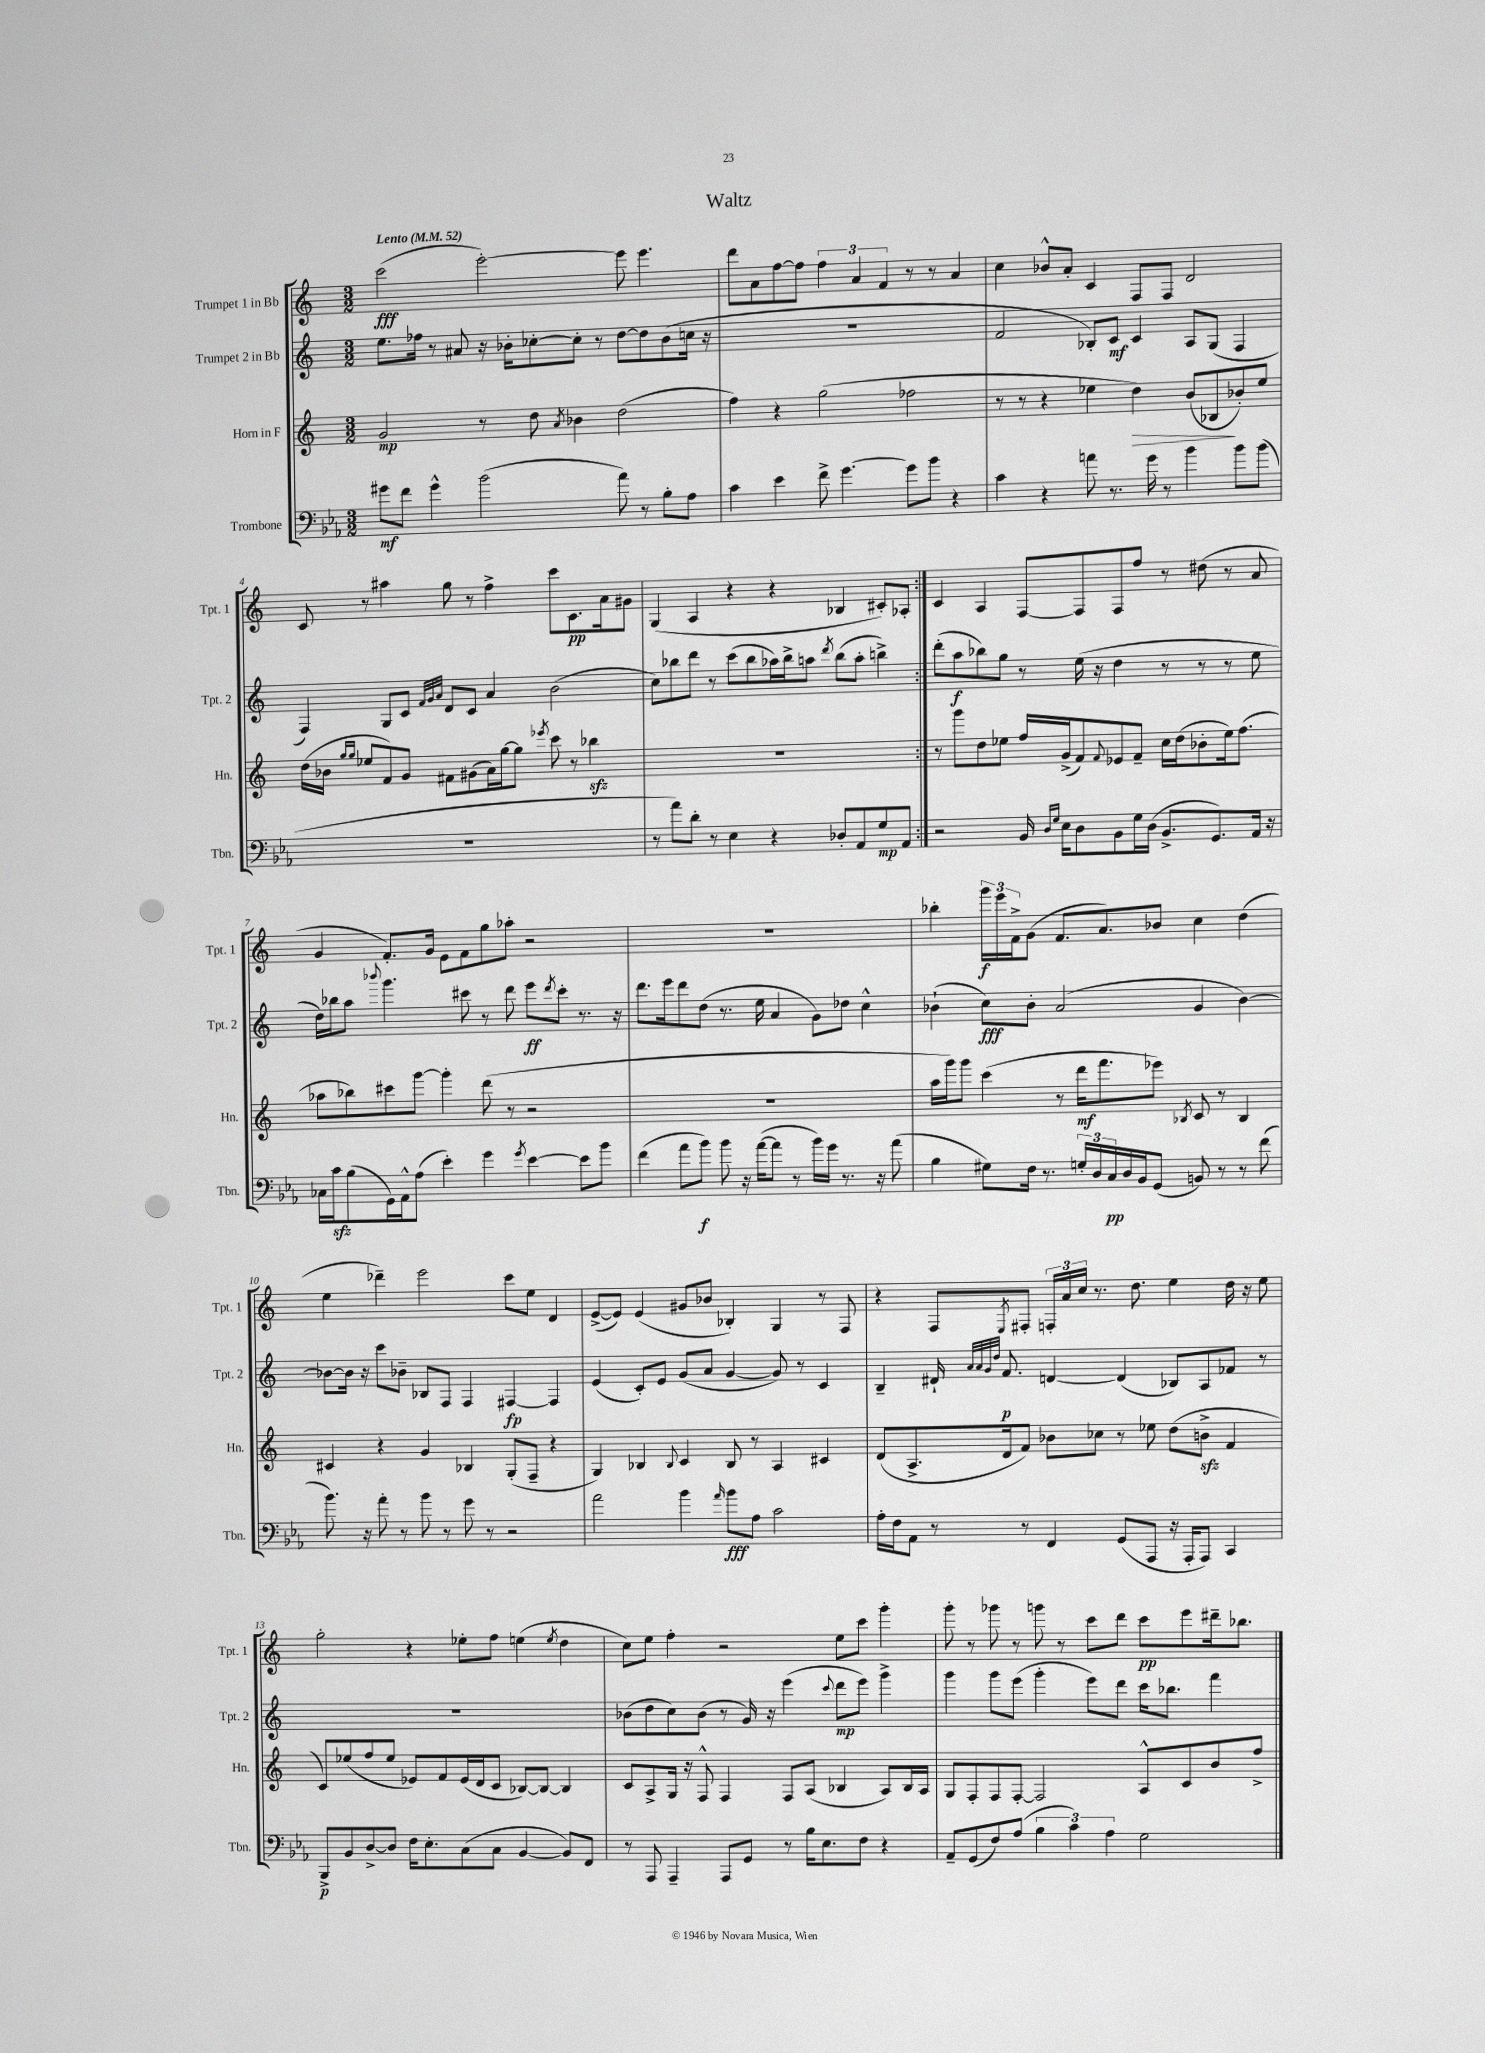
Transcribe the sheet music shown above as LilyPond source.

\header { title = "Waltz" }
<<
\new StaffGroup <<
\new Staff = "s0" \with { instrumentName = "Trumpet 1 in Bb" shortInstrumentName = "Tpt. 1" } {
    \clef treble \key c \major \numericTimeSignature \time 3/2 \tempo "Lento" 4 = 52
    \repeat volta 2 { c'''2\fff( e'''2~-.) e'''8 e'''4. |
    d'''8 a'8 f''8~ f''8 \tuplet 3/2 { f''4 a'4 f'4 } r8 r8 a'4 |
    c''4 bes'8-^ a'8-. c'4 f8 f8 d'2 |
    c'8 r8 ais''4 g''8 r8 f''4-> c'''8 c'8.\pp a'16 gis'8 |
    g4( a4 r4 r4 bes4 cis'8-.) aes8-. | }
    c'4 a4 f8~ f8 f8 f''8 r8 dis''8( r8 a'8 |
    g'4 f'8.-.) g'16 e'8 f'8 g''8 aes''8-. r2 |
    R1. |
    bes''4-. \tuplet 3/2 { g'''16\f e'''16 f'16-> } g'8( f'8. a'8.) bes'8 c''4 d''4( |
    e''4 des'''4--) e'''2 c'''8 e''8 d'4 |
    e'8~->( e'8) e'4( gis'8 bes'8 bes4-.) g4 r8 f8 |
    r4 f8 \acciaccatura { e8 } fis8-. \tuplet 3/2 { f16-. a'16 c''16 } r8. d''8. e''4 d''16 r16 e''8 |
    g''2-. r4 ees''8-. f''8 e''4( \acciaccatura { e''8 } d''4 |
    c''8) e''8 f''4-. r2 e''8 c'''8 g'''4-. |
    g'''8-. r8 ges'''8 r8 g'''8 r8 c'''8 d'''8 c'''8\pp e'''8 dis'''16-- bes''8. \bar "|." |
}
\new Staff = "s1" \with { instrumentName = "Trumpet 2 in Bb" shortInstrumentName = "Tpt. 2" } {
    \clef treble \key c \major \numericTimeSignature \time 3/2
    \repeat volta 2 { e''8. fes''16 r8 ais'8 r16 bes'16-. ces''8~-. ces''8-. r8 d''8~ d''8 bes'8( c''16 r16 |
    R1. |
    f'2 bes8-.) c'8\mf c'4 a8 g8( f4 |
    f4) g8 c'8 \grace { f'32 g'32 a'32 } d'8 c'8 a'4 b'2( |
    c''8) bes''8 d'''8 r8 c'''8( bes''8 aes''16) bes''16-> a''8 \acciaccatura { d'''8 } bes''8( a''8-. b''4->) | }
    d'''8-.( a''8\f bes''8) g''8 r8 e''16( r16 d''4 r8 r8 r8 e''8 |
    d''16) bes''16 a''8 \appoggiatura { bes'''8 } g'''4. cis'''8 r8 d'''8 e'''8\ff \acciaccatura { d'''8 } cis'''8-. r8. r16 |
    d'''8. e'''16 d'''8 d''8( r8. e''16 a'4 g'8) des''8 c''4-^ |
    bes'4-!( c''8\fff) bes'8-. a'2( g'4 bes'4~) |
    bes'8~ bes'16 r16 c'''8 bes'8-- bes8 f8 f4 fis4~\fp fis4 |
    e'4( c'8-.) e'8 g'8( a'8 g'4~ g'8) r8 c'4 |
    b4-- dis'16-! \grace { a'32 a'32 g'32 d''32 } f'8.\p d'4~ d'4( bes8) a8 fes'8 r8 |
    R1. |
    bes'8( d''8 c''8) bes'8( r8 g'16) r16 e'''4( \appoggiatura { c'''8 } d'''8\mp e'''8) g'''4-> |
    g'''4 g'''8 e'''8( g'''4-. e'''8) d'''8 c'''16 bes''8. f'''4 \bar "|." |
}
\new Staff = "s2" \with { instrumentName = "Horn in F" shortInstrumentName = "Hn." } {
    \clef treble \key c \major \numericTimeSignature \time 3/2
    \repeat volta 2 { g'2\mp r8 d''8 \acciaccatura { a'8 } bes'4 d''2( |
    f''4) r4 g''2( fes''2 |
    r8 r8 r4 ees''4 d''4\>) b'8( bes8\! bes'8-.) ees''8 |
    d''16( bes'16 \grace { g''16 g''16 } ees''8 f'8) g'8 fis'8 gis'8( a'16) g''16~ g''8 \acciaccatura { ees'''8 } c'''8 r8 bes''4\sfz |
    R1. | }
    r8 g'''8 d''8 ees''8 f''16 g'16->( f'8) \appoggiatura { f'8 } ees'8 f'8-- c''16 d''16( bes'8-. ees''16) f''8.( |
    aes''8 bes''8) cis'''8 g'''8~ g'''4-. d'''8( r8 r2 |
    R1. |
    a''16 g'''16) g'''8 c'''4( r8 d'''16\mf f'''8. ees'''8) \acciaccatura { bes8 } c'8 r8 bes4 |
    cis'4 r4 g'4 bes4 g8-.( f8-- r4 |
    g4) bes4 \appoggiatura { bes8 } c'4 bes8 r8 a4 cis'4 |
    d'8( a8.-> d'16 f'8) bes'8 ces''8 r8 ees''8 d''8( b'8->\sfz f'4 |
    c'8) ees''8( f''8 ees''8 ees'8) f'8 ees'16( d'16 c'8 bes8~) bes8~ bes4 |
    c'8 a8-> g16 r16 f8-^ f4 f8 a8( bes4 a8) bes16 a16 |
    g8 f8-. f8 f8~-. f2 a8-^ c'8 b'8 f''8-> \bar "|." |
}
\new Staff = "s3" \with { instrumentName = "Trombone" shortInstrumentName = "Tbn." } {
    \clef bass \key ees \major \numericTimeSignature \time 3/2
    \repeat volta 2 { gis'8\mf f'8 gis'4-^ bes'2( aes'8) r8 bes8-. aes8 |
    c'4 ees'4 f'8-> g'4.~ g'8 bes'8 r4 |
    c'4 r4 a'8 r8. g'16 r8 bes'4 bes'8 bes'8( |
    R1. |
    r8 aes'8) d'8-. r8 ees4 r4 des8-. aes,8 g8\mp aes,8 | }
    r2 bes,16 \grace { d16 g16 } ees16 d8 bes,8 g16 d16( bes,8.-> g,8.) aes,16 r16 |
    ces16 c'16\sfz bes8( g,16) aes,16-^ aes8( ees'4-.) g'4 \acciaccatura { g'8 } ees'4~ ees'8 bes'8 |
    f'4( aes'8 bes'8\f) bes'8 r16 aes'16~( aes'8 r8 bes'16) g'16 r8. r16 aes'8( |
    bes4 gis8) f16 r8. \tuplet 3/2 { g16-. d16 c16\pp } d16 bes,16 g,8( b,8) r8 r8 f'8( |
    bes'8.) r16 aes'8-. r8 bes'8 r8 g'8 r8 r2 |
    aes'2 bes'4 \grace { aes'16 } bes'8\fff aes8 c'2 |
    aes16-. f16 aes,8 r8 r8 f,4 g,8( aes,,8 r16 aes,,16-. aes,,8) c,4 |
    bes,,8->\p bes,8 d8~-> d8 f16 ees8.-. c8( c8 bes,4~ bes,8) f,8 |
    r8 aes,,8 aes,,4-- aes,,8 g,8 r8 bes16 ees8. f8 r4 |
    aes,8-- g,8( f8) aes8( \tuplet 3/2 { bes4 c'4) aes4 } g2 \bar "|." |
}
>>
>>
